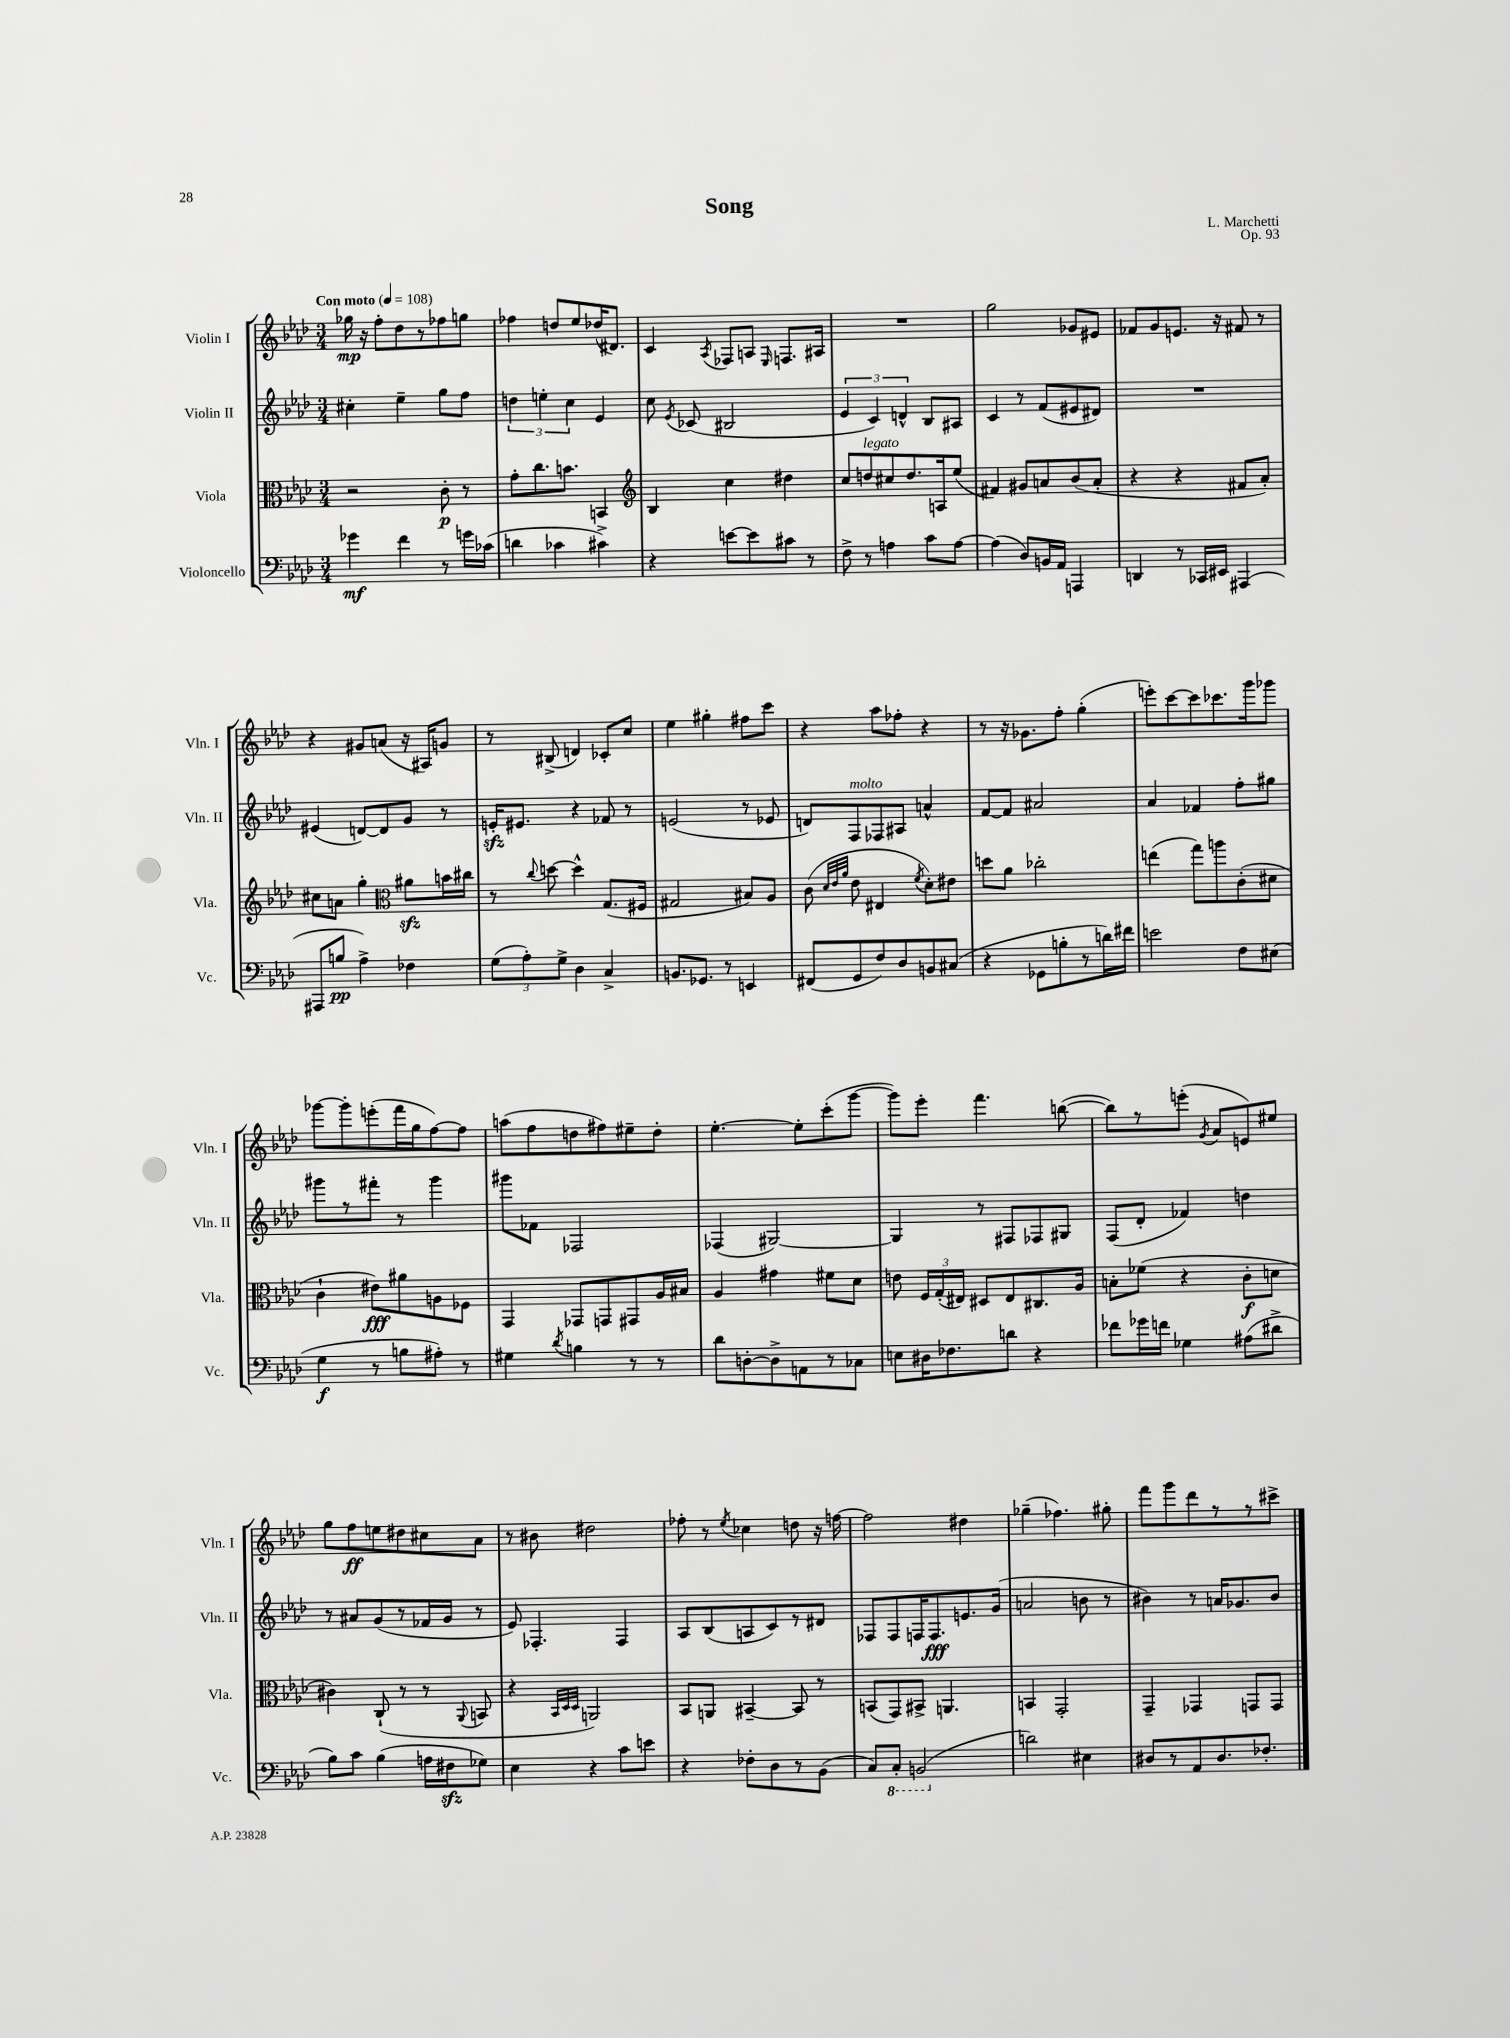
\header { title = "Song" composer = "L. Marchetti" opus = "Op. 93" }
<<
\new StaffGroup <<
\new Staff = "s0" \with { instrumentName = "Violin I" shortInstrumentName = "Vln. I" } {
    \clef treble \key aes \major \numericTimeSignature \time 3/4 \tempo "Con moto" 4 = 108
    \autoBeamOff ges''16\mp r16 f''8[-. des''8 r8 fes''8 g''8] |
    fes''4 d''8[ ees''8 des''16( dis'8.]) |
    c'4 \acciaccatura { aes8 } fes8[ a8] \grace { ees16 } f8.[ ais16] |
    R2. |
    g''2 ges'8[ eis'8] |
    fes'8[ g'8 e'8.] r16 fis'8 r8 |
    r4 gis'8[ a'8]( r16 ais16[) g'8] |
    r8 bis8->( d'4) ces'8[-. c''8] |
    ees''4 gis''4-. fis''8[ c'''8] |
    r4 aes''8[ fes''8]-. r4 |
    r8 r16 ges'8.[ f''8]-. g''4-.( |
    e'''8[-.) c'''8~ c'''8 ces'''8. g'''16 ges'''8] |
    ges'''8[~ ges'''8-. e'''8-.( f'''16 g''16 f''8~) f''8] |
    a''8[( f''8 d''8 fis''8) eis''8-- d''8]-. |
    ees''4.~-. ees''8[-. c'''8-.( g'''8]~ |
    g'''8[) ees'''8]-. f'''4. b''8~( |
    b''8[) r8 e'''8]-.( \acciaccatura { g'8 } aes'8[ e'8) eis''8] |
    g''8[ f''8\ff e''8 dis''8 cis''8 aes'8] |
    r8 bis'8 dis''2 |
    fes''8-. r8 \acciaccatura { ees''8 } ces''4 d''8 r16 f''16~ |
    f''2 dis''4 |
    ges''4--( fes''4.) gis''8-. |
    f'''8[ g'''8 des'''8 r8 r8 cis'''8]-> \bar "|." |
}
\new Staff = "s1" \with { instrumentName = "Violin II" shortInstrumentName = "Vln. II" } {
    \clef treble \key aes \major \numericTimeSignature \time 3/4
    \autoBeamOff cis''4-. ees''4-- g''8[ f''8] |
    \tuplet 3/2 { d''4 e''4-. c''4 } ees'4 |
    c''8 \acciaccatura { ees'8 } ces'8( bis2 |
    \tuplet 3/2 { ees'4 c'4) d'4-^ } bes8[ ais8] |
    c'4 r8 f'8[( eis'8 dis'8]) |
    R2. |
    eis'4( d'8[~) d'8 g'8] r8 |
    e'16[-.\sfz eis'8.] r4 fes'8 r8 |
    e'2( r8 ees'8 |
    d'8[) f8^\markup { \italic "molto" } fes8 ais8] a'4-^ |
    f'8[~ f'8] ais'2 |
    aes'4 fes'4 f''8[-. gis''8] |
    gis'''8[ r8 fis'''8]-. r8 gis'''4 |
    gis'''8[ fes'8] fes2 |
    fes4( gis2~) |
    gis4 r8 fis8[ fes8 gis8] |
    f8[( des'8]-. fes'4) d''4 |
    r8 ais'8[ g'8( r8 fes'16 g'16] r8 |
    ees'8) fes4.-. fes4 |
    aes8[ bes8( a8 c'8) r8 dis'8] |
    fes8[ fes8 f16 f8.\fff e'8. g'16]( |
    a'2 b'8 r8 |
    bis'4) r8 a'16[ ges'8. bis'8] \bar "|." |
}
\new Staff = "s2" \with { instrumentName = "Viola" shortInstrumentName = "Vla." } {
    \clef alto \key aes \major \numericTimeSignature \time 3/4
    \autoBeamOff r2 c'8-.\p r8 |
    g'8[-. c''8. b'8.] b,4 |
    \clef treble bes4 c''4 dis''4 |
    c''8[ d''8^\markup { \italic "legato" } cis''8 d''8. a16 ees''8]( |
    fis'4) gis'8[ a'8 bes'8( a'8]-. |
    r4 r4 fis'8[ aes'8]-.) |
    cis''8[ a'8] g''4-. \clef alto ais'8[\sfz b'16 cis''16] |
    r8 \appoggiatura { c''8 } d''8~ d''4-^ g8.[( fis16] |
    gis2 bis8[) aes8] |
    c'8( \grace { des'32[ ees'32 aes'32] } ees'8 eis4 \acciaccatura { f'8 } des'8[-.) eis'8] |
    d''8[ aes'8] ces''2-. |
    e''4( g''8[) a''8 c'8-.( dis'8] |
    c'4-! eis'8[\fff) ais'8 a8 fes8] |
    g,4 ges,8[ g,8 gis,8 aes16 bis16] |
    aes4 gis'4 fis'8[ des'8] |
    e'8 \tuplet 3/2 { f16[ g16-.( eis16]) } dis8[ eis8 cis8. aes16] |
    b8[-. fes'8]( r4 c'8[-.\f d'8] |
    cis'4) c8-!( r8 r8 \appoggiatura { aes,8 } b,8 |
    r4 \grace { bes,32[ des32 des32] } a,2) |
    bes,8[ a,8] bis,4~-- bis,8 r8 |
    b,8[( g,8) bis,8]-> a,4. |
    b,4 g,2-. |
    g,4-- ges,4 g,8[ g,8] \bar "|." |
}
\new Staff = "s3" \with { instrumentName = "Violoncello" shortInstrumentName = "Vc." } {
    \clef bass \key aes \major \numericTimeSignature \time 3/4
    \autoBeamOff ges'4\mf f'4 r8 g'16[ ces'16]( |
    d'4 ces'4 cis'4->) |
    r4 e'8[~ e'8 cis'8] r8 |
    f8-> r8 a4 c'8[ a8]~ |
    a4( des8[) b,16 aes,16] a,,4 |
    d,4 r8 ces,16[ eis,16] ais,,4( |
    ais,,8[ b8]\pp aes4->) fes4 |
    \tuplet 3/2 { g8[( aes8-.) g8]-> } des4 c4-> |
    b,8.[ ges,8.] r8 e,4 |
    fis,8[( g,8 f8) des8 b,8 cis8]( |
    r4 ges,8[ b8-. r8 d'16) fis'16] |
    e'2 f8[ eis8]( |
    g4\f r8 b8[ ais8]-.) r8 |
    gis4 \acciaccatura { des'8 } b4 r8 r8 |
    des'8[ d8~-. d8-> a,8 r8 ces8] |
    e8[ dis16 fes8. d'8] r4 |
    fes'8[ ges'16 f'16] ges4 ais8[( dis'8]-> |
    bes8[) c'8] bes4( a16[ fis16\sfz ges8]) |
    ees4 r4 c'8[ e'8] |
    r4 fes8[-. des8 r8 bes,8]( |
    c8[) \ottava #-1 c,8]-. b,,2( \ottava #0 |
    d'2) eis4 |
    dis8[ r8 aes,8 dis8. fes8.]-. \bar "|." |
}
>>
>>
\layout { \context { \Score \remove "Bar_number_engraver" } }
